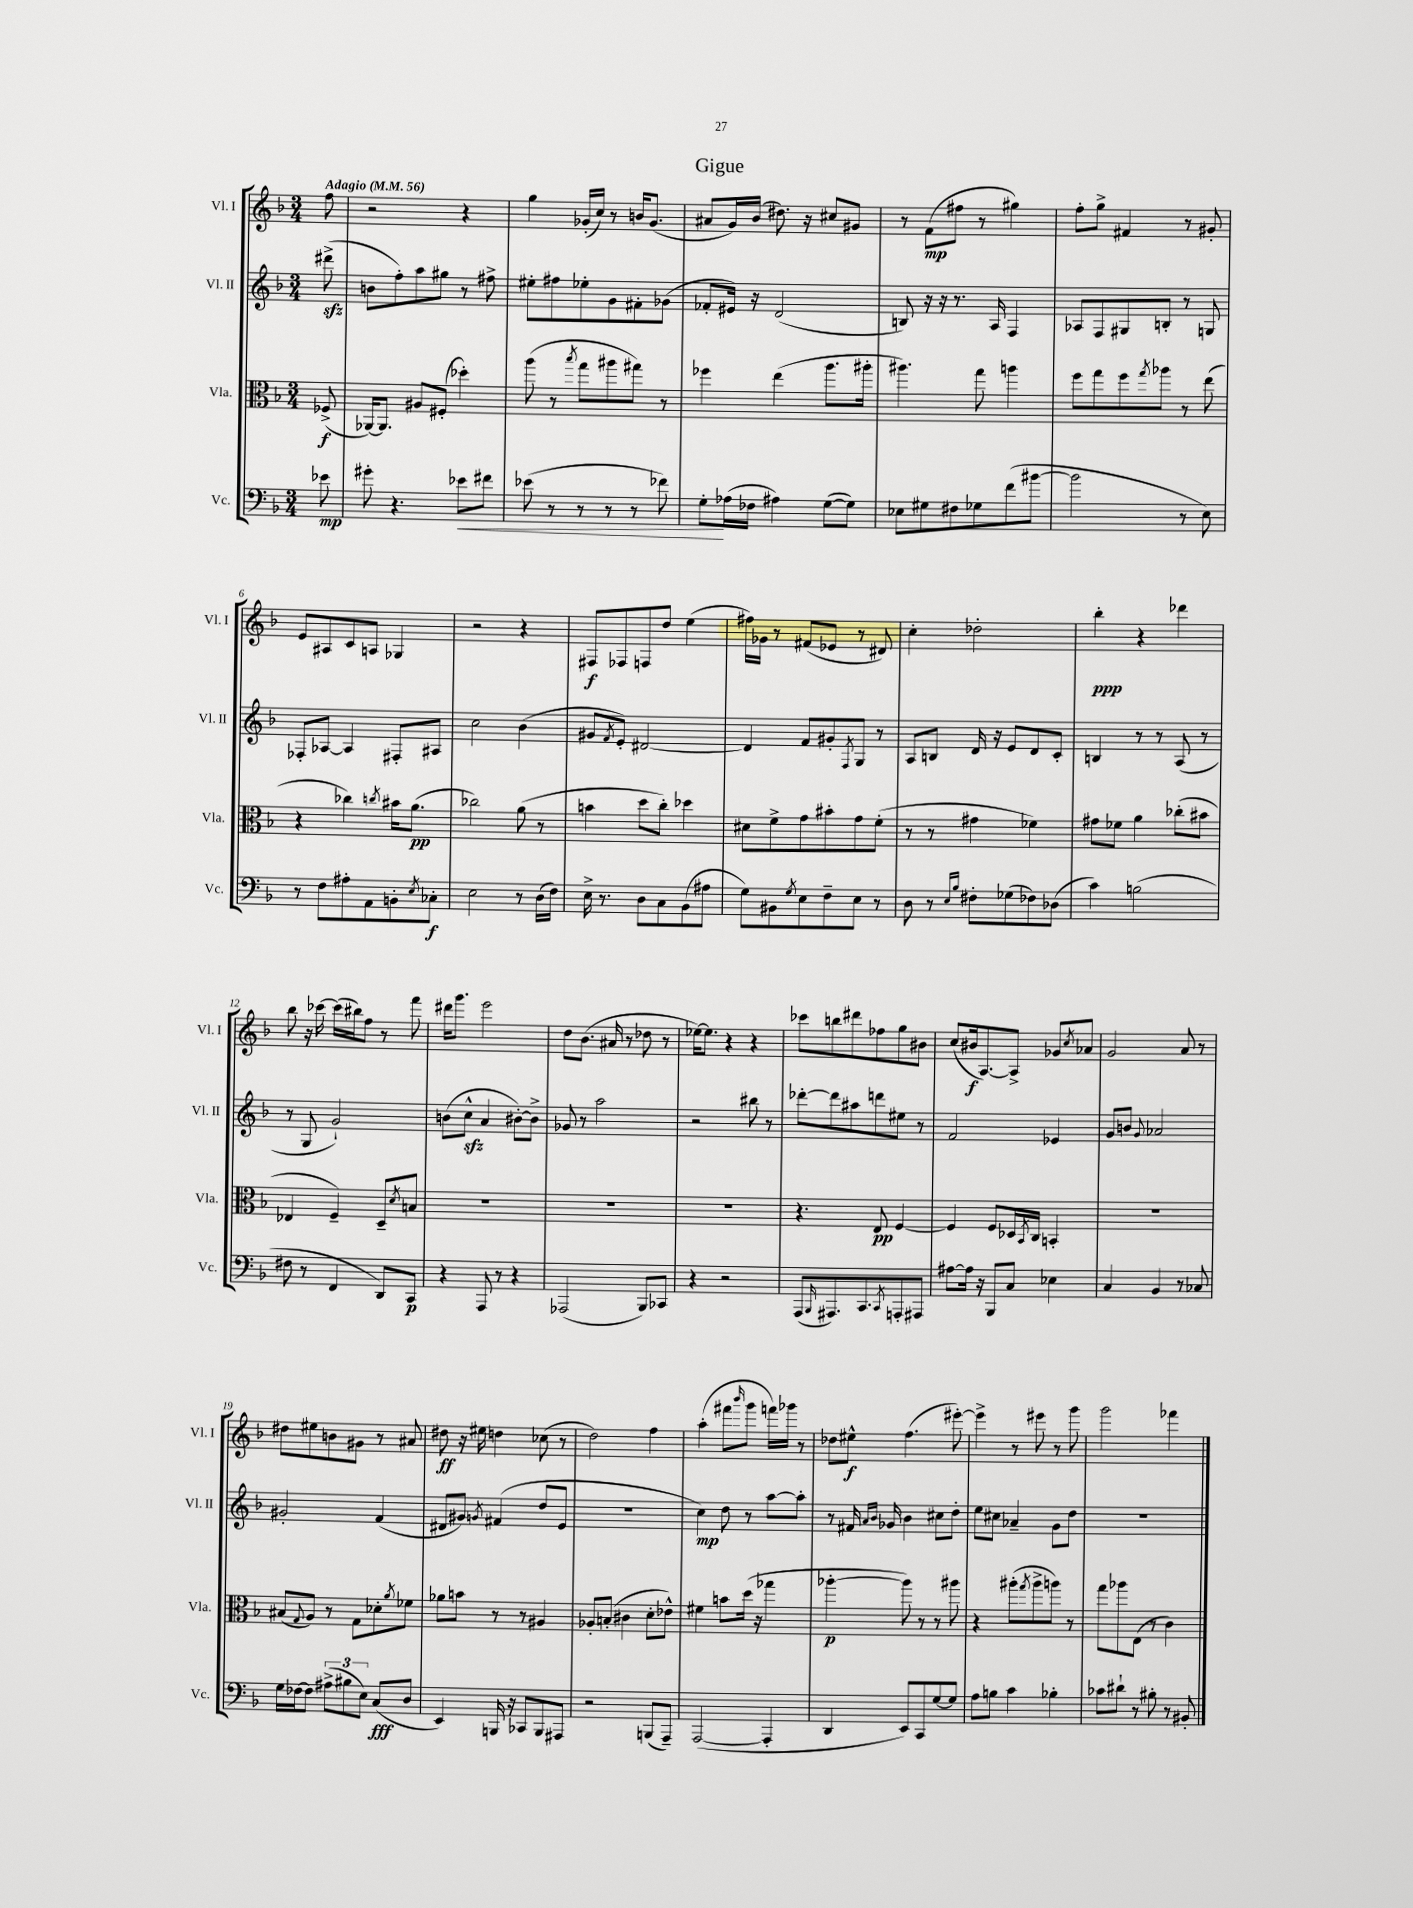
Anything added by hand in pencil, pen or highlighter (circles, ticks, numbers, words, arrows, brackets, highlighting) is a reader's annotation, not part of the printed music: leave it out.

**kern	**kern	**kern	**kern
*staff4	*staff3	*staff2	*staff1
*clefF4	*clefC3	*clefG2	*clefG2
*k[b-]	*k[b-]	*k[b-]	*k[b-]
*M3/4	*M3/4	*M3/4	*M3/4
*MM56	*MM56	*MM56	*MM56
8e-	(8F-^	(8ddd#^	8ff
=	=	=	=
8g#'	[16AA-)	8b	2r
.	8.AA-]	.	.
4.r	.	8ff')	.
.	8A#	8aa	.
.	(8F#'	8gg#	.
8e-	4dd-')	8r	4r
8f#	.	8ff#^	.
=	=	=	=
(8e-	(8aa	8ee#'	4gg
8r	8r	8ff#	.
.	8qbb-	.	.
8r	8gg	8ee-'	(16g-'
.	.	.	16cc)
8r	8aa#	8g	8r
8r	8gg#)	8f#'	16b
.	.	.	(8.g-
8f-)	8r	(8g-	.
=	=	=	=
8G'	4ff-	8f-'	8a#
(16A-	.	16e#)	16g)
16F-	.	16r	(16b-
4A#)	(4ee	(2d	8.dd#)
.	.	.	16r
([8G	8.aa	.	8cc#
8G])	.	.	8g#
.	16aa#'	.	.
=	=	=	=
8E-	4.aa#)	8B)	8r
8G#	.	16r	(8f
.	.	16r	.
8F#	.	8.r	8ff#
8G-	8gg	.	8r
.	.	16A	.
(8f	4aa	4F	4gg#)
[8b#	.	.	.
=	=	=	=
2b#]	8ff	8A-	8ff'
.	8gg	8F	8gg^
.	8ff	8G#	4f#
.	8qgg	.	.
.	8aa-	8B'	.
8r	8r	8r	8r
8E)	(8ee	8G	8g#'
=	=	=	=
8r	4r	8F-'	8e
8F	.	[8A-	8A#
8A#'	4cc-)	4A-]	8c
8AA	.	.	8A
.	8qcc	.	.
8BB'	16b#	8F#'	4G-
.	(8.a	.	.
8qE	.	.	.
8C-'	.	8A#	.
=	=	=	=
2E	2cc-)	2cc	2r
8r	(8a	(4b-	4r
(16D	8r	.	.
16F)	.	.	.
=	=	=	=
16E^	4b	8g#	8F#
8.r	.	.	.
.	.	8qf	.
.	.	8e')	8F-
8D	8dd	[2d#	8F
8C	8cc')	.	8dd
(8BB-	4dd-	.	(4ee
8A#	.	.	.
=	=	=	=
8G)	8d#	4d#]	16ff#)
.	.	.	16g-
8BB#	8f^	.	8r
8qG	.	.	.
8E	8g	8f	(8f#
8F~	8b#'	8g#'	8e-
.	.	8qF	.
8E	8g	8G	8r
8r	(8f'	8r	8d#)
=	=	=	=
8D	8r	8A	4cc'
8r	8r	8B	.
16qqE	.	.	.
16qqB-	.	.	.
8F#'	4g#	16d	2dd-'
.	.	16r	.
(8G-	.	8e	.
8F-)	4f-)	8d	.
(8D-	.	8c'	.
=	=	=	=
4c)	8g#	4B	4bb-'
.	8f-	.	.
(2B	4a	8r	4r
.	.	8r	.
.	(8cc-'	(8A	4ddd-
.	8b#	8r	.
=	=	=	=
8F#	4E-	8r	8bb-
8r	.	8G	16r
.	.	.	[16ccc-
4FF	4F~)	2g`)	(16ccc-]
.	.	.	16bb#)
.	.	.	8ff
8DD)	8D~	.	8r
.	8qd	.	.
8CC	8B	.	8fff
=	=	=	=
4r	2.r	(8b	16ddd#
.	.	.	8.ggg
.	.	8cc^^	.
8AAA	.	4a	2eee
8r	.	.	.
4r	.	[8b#')	.
.	.	8b#^]	.
=	=	=	=
(2AAA-	2.r	8g-	8dd
.	.	8r	(8.b-
.	.	2aa	.
.	.	.	16a#
.	.	.	8r
8BBB-)	.	.	8dd-
8CC-	.	.	8r
=	=	=	=
4r	2.r	2r	[16ee-)
.	.	.	8.ee-]
2r	.	.	4r
.	.	8bb#	4r
.	.	8r	.
=	=	=	=
(8AAA	4.r	[8ddd-'	8ccc-
16qqBBB-	.	.	.
8.AAA#)	.	8ddd-]	8bb
.	.	8aa#	8ddd#
8.CC	.	.	.
.	8E	8ddd	8ff-
8qCC	.	.	.
8AAA'	[4F	8ee#	8gg
8AAA#	.	8r	8b#
=	=	=	=
[8A#	4F]	2f	(8cc
16A#]	.	.	16b#
16r	.	.	[8.A)
8BBB-	8F	.	.
8C	16D-	.	8A^]
.	8qBB-	.	.
.	16C	.	.
4E-	4BB'	4e-	8g-
.	.	.	8qcc
.	.	.	8a-
=	=	=	=
4C	2.r	8g	2g
.	.	8b	.
.	.	8qqg	.
4BB-	.	2a-	.
8r	.	.	8a
8C-	.	.	8r
=	=	=	=
16G	(8B#	2g#'	8dd#
[16F-	.	.	.
.	8qqG	.	.
8F-]	8A)	.	8ee#
(12A#^	8r	.	8b
12B#	.	.	.
.	8G	.	8g#
12E)	.	.	.
(8C	8d-'	(4f	8r
.	8qa	.	.
8D	8f-	.	8a#
=	=	=	=
4EE)	8a-	8d#	8dd#
.	8b	8g#)	16r
.	.	.	16ee#
.	.	8qg	.
16BBB	8r	(4f#	4dd
16r	.	.	.
8CC-	8r	.	.
8BBB	4A#	8dd	(8cc-
8AAA#	.	8e	8r
=	=	=	=
2r	8A-'	2.r	2dd)
.	(8B'	.	.
.	4c#	.	.
(8BBB	8d'	.	4ff
8AAA~)	8e-^^)	.	.
=	=	=	=
([2AAA	4f#	4cc)	(4aa'
.	8b	8dd	8fff#
.	.	.	16qqbbb-
.	(16dd	8r	8ggg
.	16r	.	.
4AAA']	4gg-	[8aa	16fff)
.	.	.	16ggg-
.	.	8aa']	8r
=	=	=	=
4DD	[4aa-'	8r	8dd-
.	.	16f#	8ee#^^
.	.	16qqa	.
.	.	16qqb-	.
.	.	16g-	.
8EE)	8aa-])	4b-	(4.ff
8CC	8r	.	.
[8G	8r	8cc#	.
8G]	8aa#	8dd'	[8eee#')
=	=	=	=
8A	4r	8ee	4eee#^]
8B	.	8cc#	.
4c	(8aa#'	4a-~	8r
.	8qgg	.	.
.	8aa#^	.	8eee#
4B-'	8aa)	8g	8r
.	8r	8dd	8ggg
=	=	=	=
8c-	8gg	2.r	2ggg
8d#`	8aa-	.	.
8r	(8E	.	.
8B#'	8r	.	.
8r	4c)	.	4fff-
8BB#'	.	.	.
==	==	==	==
*-	*-	*-	*-
